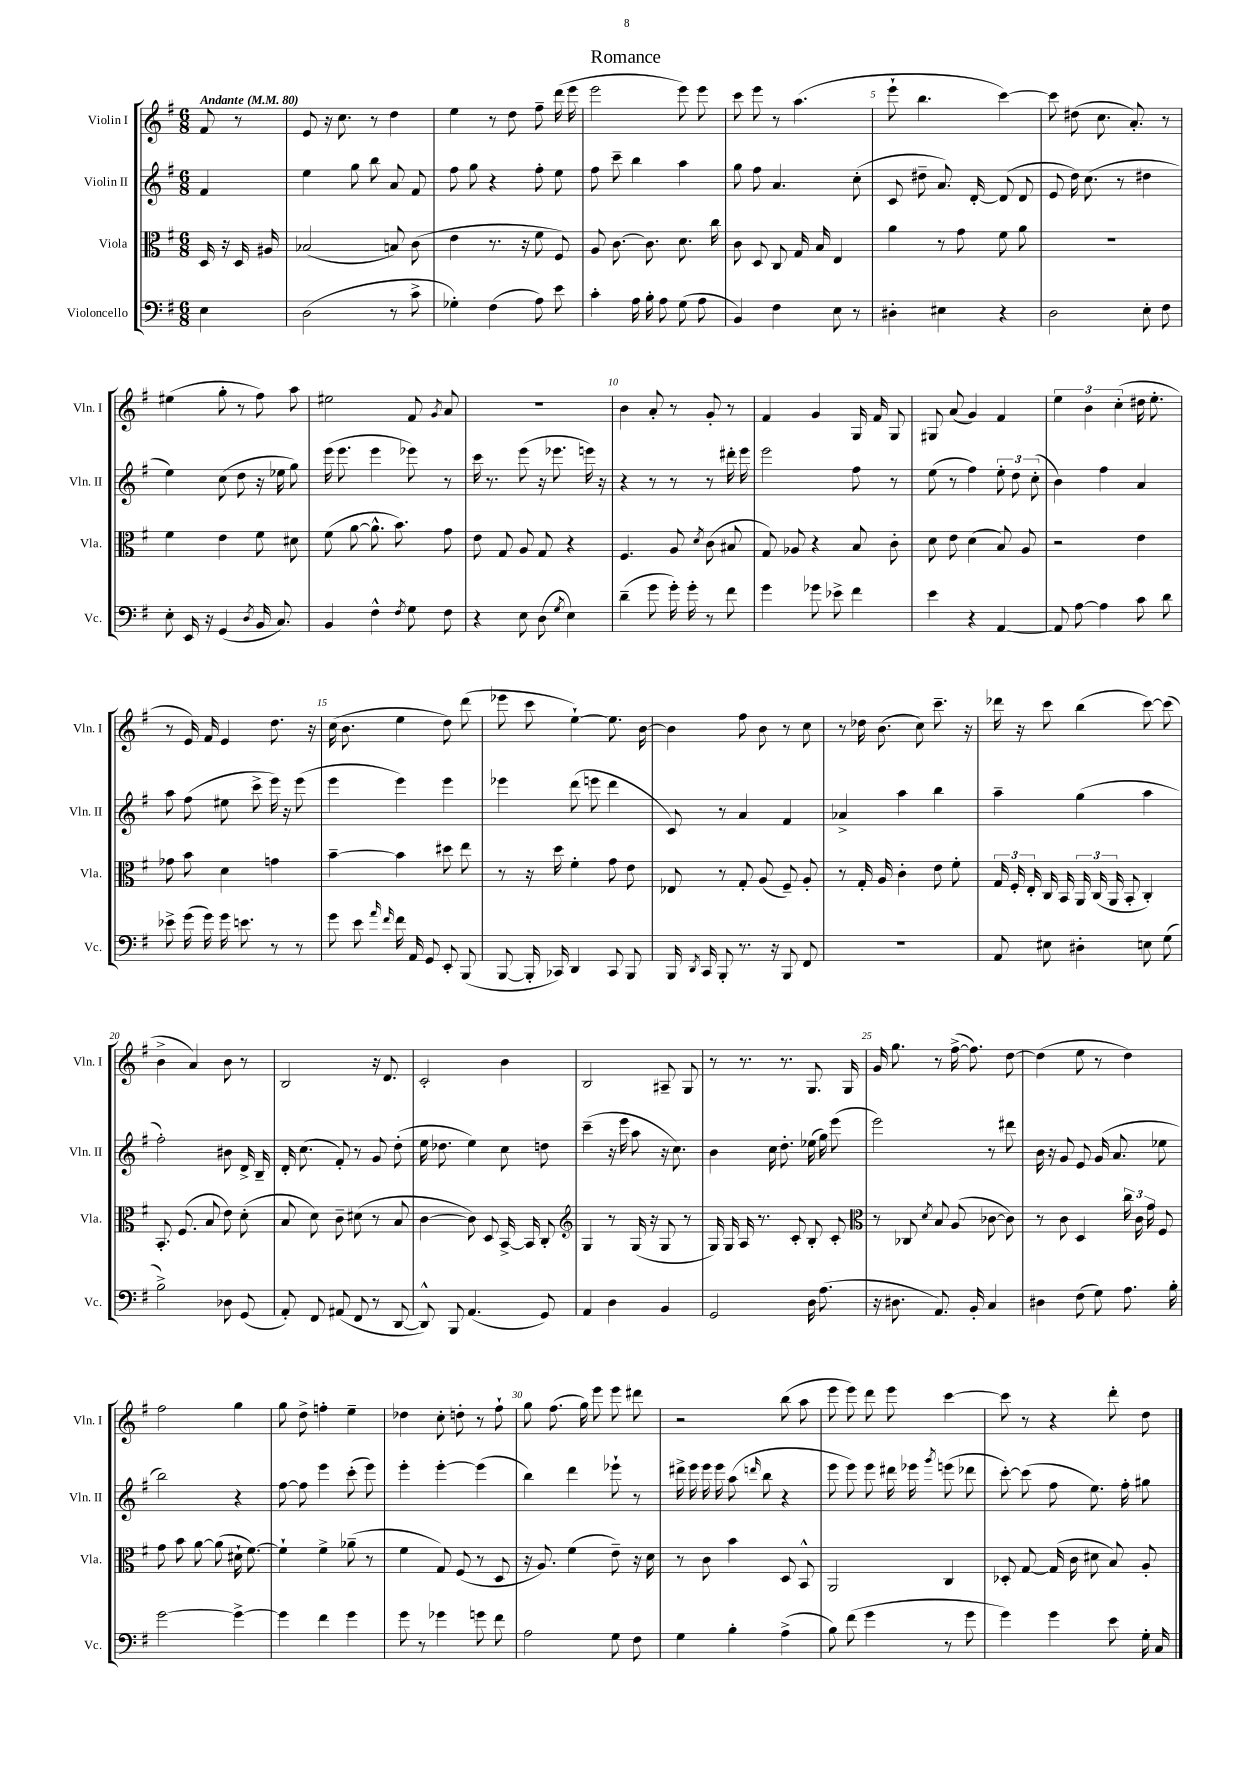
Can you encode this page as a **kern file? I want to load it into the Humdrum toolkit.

**kern	**kern	**kern	**kern
*part4	*part3	*part2	*part1
*staff4	*staff3	*staff2	*staff1
*I"Violoncello	*I"Viola	*I"Violin II	*I"Violin I
*I'Vc.	*I'Vla.	*I'Vln. II	*I'Vln. I
*clefF4	*clefC3	*clefG2	*clefG2
*k[f#]	*k[f#]	*k[f#]	*k[f#]
*M6/8	*M6/8	*M6/8	*M6/8
*MM80	*MM80	*MM80	*MM80
=	=	=	=
!	!	!	!LO:TX:a:B:t=Andante
4E\	16D/	4f#/	8f#/
.	16r	.	.
.	16D/	.	8r
.	16A#X/	.	.
=1	=1	=1	=1
(2D\	(2B-X/	4ee\	8e/
.	.	.	16r
.	.	.	8.cc\
.	.	8gg\	.
.	.	8bb\	8r
8r	8Bn/)	8a/	4dd\
8c^\	(8c\	8f#/	.
=2	=2	=2	=2
4G-X'\)	4e\	8ff#\	4ee\
.	.	8gg\	.
(4F#\	8.r	4r	8r
.	.	.	8dd\
.	16r	.	.
8A\)	8f#\	8ff#'\	8ff#~\
8e\	8F#/)	8ee\	(16ddd\
.	.	.	16eee\
=3	=3	=3	=3
4c'\	8A/	8ff#\	2eee\
.	[8.c\	8ccc~\	.
16A\	.	4bb\	.
16B'\	8.c\]	.	.
8A\	.	.	.
(8G\	8.d\	4aa\	8eee\)
8A\	.	.	8eee\
.	16cc\	.	.
=4	=4	=4	=4
4BB/)	8c\	8gg\	8ccc\
.	8D/	8ff#\	8eee\
4F#\	8C/	4.a/	8r
.	16G/	.	(4.aa\
.	16B/	.	.
8E\	4E/	.	.
8r	.	(8cc'\	.
=5	=5	=5	=5
4D#X'\	4a\	8c/	8eee`\
.	.	8dd#X~\	4.bb\
4E#X\	8r	8.a/)	.
.	8g\	.	.
.	.	[16d'/	.
4r	8f#\	(8d/]	[4ccc\)
.	8a\	8d/	.
=6	=6	=6	=6
2D\	2.r	8e/	8ccc\]
.	.	16dd\)	(8dd#X\
.	.	(8.cc\	.
.	.	.	8.cc\
.	.	8r	.
.	.	.	8.a'/)
8E'\	.	4dd#X\	.
8F#\	.	.	8r
!!LO:LB:g=z
=7	=7	=7	=7
8E'\	4f#\	4ee\)	(4ee#X\
16EE/	.	.	.
16r	.	.	.
(4GG/	4e\	(8cc\	8gg'\
.	.	8dd\	8r
8qD/	.	.	.
16BB/	8f#\	16r	8ff#\)
8.C/)	.	16ee-X\	.
.	8d#X\	8gg\)	8aa\
=8	=8	=8	=8
4BB/	(8f#\	(16eee\	2ee#X\
.	.	8.eee\	.
.	[8a\	.	.
4F#^^\	8.a^^\]	4eee\	.
.	8.b\)	.	.
8qF#/	.	.	.
8G\	.	8eee-X\)	8f#/
.	.	.	8qg/
8F#\	8g\	8r	8a/
=9	=9	=9	=9
4r	8e\	16ccc\	2.r
.	.	8.r	.
.	8G/	.	.
8E\	8A/	(8eee\	.
(8D\	8G/	16r	.
.	.	8.eee-X\	.
8qG/	.	.	.
4E\)	4r	.	.
.	.	16eeen\)	.
.	.	16r	.
=10	=10	=10	=10
(4d~\	4.F#/	4r	4b\
8g\	.	8r	8a'/
16g'\)	8A/	8r	8r
16g'\	.	.	.
.	8qd/	.	.
8r	(8c\	8r	8g'/
8f#\	8B#X/	16ddd#X'\	8r
.	.	16eee\	.
=11	=11	=11	=11
4g\	8G/)	2eee\	4f#/
.	8A-X/	.	.
8g-X\	4r	.	4g/
8e-X^\	.	.	.
4f#\	8B/	8ff#\	16G/
.	.	.	16f#/
.	8c'\	8r	8G/
=12	=12	=12	=12
4e\	8d\	(8ee\	8G#X/
.	8e\	8r	(8a/
4r	(4d\	4ff#\)	4g/)
[4AA/	8B/)	12ee'\	4f#/
.	.	12dd\	.
.	8A/	.	.
.	.	(12cc'\	.
=13	=13	=13	=13
8AA/]	2r	4b\)	6ee\
[8A\	.	.	.
.	.	.	6b\
4A\]	.	4ff#\	.
.	.	.	(6cc'\
8c\	4e\	4a/	16dd#X\
.	.	.	8.ee'\
8d\	.	.	.
!!LO:LB:g=z
=14	=14	=14	=14
8e-X^\	8g-X\	8aa\	8r
(16g\	8b\	(8ff#\	16e/)
16g\)	.	.	16f#/
16g\	4d\	8ee#X\	4e/
8.en\	.	.	.
.	.	8ccc^\	.
8r	4gn\	16eee\)	8.dd\
.	.	16r	.
8r	.	(8eee\	.
.	.	.	16r
=15	=15	=15	=15
8g\	[4b~\	4eee\	(16cc\
.	.	.	8.b\
8e\	.	.	.
16qqa/	.	.	.
16qqf#/	.	.	.
16f#\	4b\]	4eee\)	4ee\
16AA/	.	.	.
8GG/	.	.	.
8EE'/	8dd#X\	4eee\	8dd\)
(8BBB/	8ee\	.	(8ddd\
=16	=16	=16	=16
[8BBB/	8r	4eee-X\	8eee-X\
16BBB'/]	16r	.	8ccc\
16CC-X/)	16dd\	.	.
4DD/	4f#'\	(8ddd\	[4ee`\)
.	.	8eeen\	.
8CC-/	8g\	4ddd\	8.ee\]
8BBB/	8e\	.	.
.	.	.	[16b\
=17	=17	=17	=17
16BBB/	8E-X/	8c/)	4b\]
8qDD/	.	.	.
16CC/	.	.	.
8BBB'/	8r	8r	.
8.r	8G'/	4a/	8ff#\
.	(8A/	.	8b\
16r	.	.	.
8BBB/	8F#~/)	4f#/	8r
8FF#/	8A'/	.	8cc\
=18	=18	=18	=18
2.r	8r	4a-X^/	8r
.	16G'/	.	16dd-X\
.	16A/	.	(8.b\
.	4c'\	4aa\	.
.	.	.	8cc\)
.	8e\	4bb\	8.ccc~\
.	8f#'\	.	.
.	.	.	16r
=19	=19	=19	=19
8AA/	24G/	4aa~\	16ddd-X\
.	24F#'/	.	.
.	.	.	16r
.	24E'/	.	.
8E#X\	16C/	.	8ccc\
.	16BB/	.	.
4D#X'\	24AA/	(4gg\	(4bb\
.	(24C/	.	.
.	24AA/	.	.
.	8BB'/	.	.
8En\	4C'/)	4aa\	[8ccc\)
(8G\	.	.	(8ccc\]
!!LO:LB:g=z
=20	=20	=20	=20
2B^\)	8.BB'/	2ff#'\)	4b^\
.	(8.F#/	.	.
.	.	.	4a/)
.	8B/	.	.
8D-X\	8e\)	8b#X\	8b\
(8GG/	(8d'\	16d^/	8r
.	.	16B~/	.
=21	=21	=21	=21
8AA'/)	8B/	16d'/	2B/
.	.	(8.cc\	.
8FF#/	8d\)	.	.
(8AA#X/	8c~\	8f#'/)	.
8FF#/	(8d#X\	8r	.
8r	8r	8g/	16r
.	.	.	8.d/
[8DD/	8B/	(8dd'\	.
=22	=22	=22	=22
8DD^^/])	[4c\	16ee\	2c'/
.	.	8.dd-X\	.
8BBB/	.	.	.
(4.AA/	8c\])	4ee\)	.
.	8D/	.	.
.	[16BB^/	8cc\	4b\
.	16BB/]	.	.
8GG/)	8C'/	8ddn\	.
=23	=23	=23	=23
*	*clefG2	*	*
4AA/	4G/	(4ccc~\	2B/
4D\	8r	16r	.
.	.	16eee\	.
.	(16G/	8aa\	.
.	16r	.	.
4BB/	8G/	16r	8A#X~/
.	.	8.cc\)	.
.	8r	.	8G/
=24	=24	=24	=24
2GG/	16G/)	4b\	8r
.	16G/	.	.
.	16A/	.	8.r
.	8.r	.	.
.	.	16cc\	.
.	.	8.dd'\	8.r
.	8c'/	.	.
16D\	8B'/	(16ee-X\	8.G/
(8.A\	.	16gg\)	.
.	8c'/	(8eee\	.
.	.	.	16G/
=25	=25	=25	=25
*	*clefC3	*	*
16r	8r	2eee\)	16g/
8.D#X\	.	.	8.gg\
.	8C-X/	.	.
.	8qd/	.	.
8.AA/)	8B/	.	8r
.	(8A/	.	([16ff#^\
16BB'/	.	.	8.ff#\])
4C/	[8c-X\	8r	.
.	8c-\])	8ddd#X\	[8dd\
=26	=26	=26	=26
4D#X\	8r	16b\	(4dd\]
.	.	16r	.
.	8c\	8g/	.
(8F#\	4D/	8e/	8ee\
8G\)	.	(16g/	8r
.	.	8.a/	.
8.A\	24cc\	.	4dd\)
.	24c\	.	.
.	24g\	.	.
.	8F#/	8ee-X\	.
16B'\	.	.	.
!!LO:LB:g=z
=27	=27	=27	=27
[2g\	8g\	2bb\)	2ff#\
.	8b\	.	.
.	[8a\	.	.
.	(8a\]	.	.
4g^\_	16d#X`\	4r	4gg\
.	[8.f#\)	.	.
=28	=28	=28	=28
4g\]	4f#`\]	[8ff#\	8gg\
.	.	8ff#\]	8dd^\
4f#\	4f#^\	4eee\	4ffn'\
4g\	(8a-X~\	(8ccc'\	4ee~\
.	8r	8eee\)	.
=29	=29	=29	=29
8g\	4f#\	4eee'\	4dd-X\
8r	.	.	.
4g-X\	8G/)	[4eee'\	8cc'\
.	(8F#/	.	8ddn'\
8gn\	8r	(4eee\]	8r
8f#\	8D/	.	8ff#`\
=30	=30	=30	=30
2A\	16r	4bb\)	8gg\
.	8.A/)	.	.
.	.	.	(8.ff#\
.	(4f#\	4ddd\	.
.	.	.	16gg\)
.	.	.	8eee\
8G\	8e~\)	8eee-X`\	8eee\
8F#\	16r	8r	8ddd#X\
.	16d\	.	.
=31	=31	=31	=31
4G\	8r	16ddd#X^\	2r
.	.	16eee\	.
.	8c\	16eee\	.
.	.	16eee\	.
4B'\	4b\	(8aa\	.
.	.	16qqdddn/	.
.	.	8bb\	.
(4A^\	8D/	4r	(8bb\
.	8BB^^/	.	8aa\
=32	=32	=32	=32
8B\)	2AA/	8eee\	8eee\
(8f#\	.	8eee\)	8eee\)
4g\	.	8eee\	8ddd\
.	.	16ddd#X\	8eee\
.	.	16eee-X\	.
.	.	8qggg/	.
8r	4C/	(8eeen\	[4ccc\
8g\	.	8ddd-X\	.
=33	=33	=33	=33
4g\)	8D-X'/	[8ccc'\)	8ccc\]
.	[8G/	(8ccc\]	8r
4g\	(16G/]	8ff#\	4r
.	16c\	.	.
.	8d#X\	8.ee\)	.
8e\	8B/)	.	8ddd'\
.	.	16ff#'\	.
16G'\	8A'/	8gg#X\	8dd\
16C/	.	.	.
==	==	==	==
*-	*-	*-	*-
